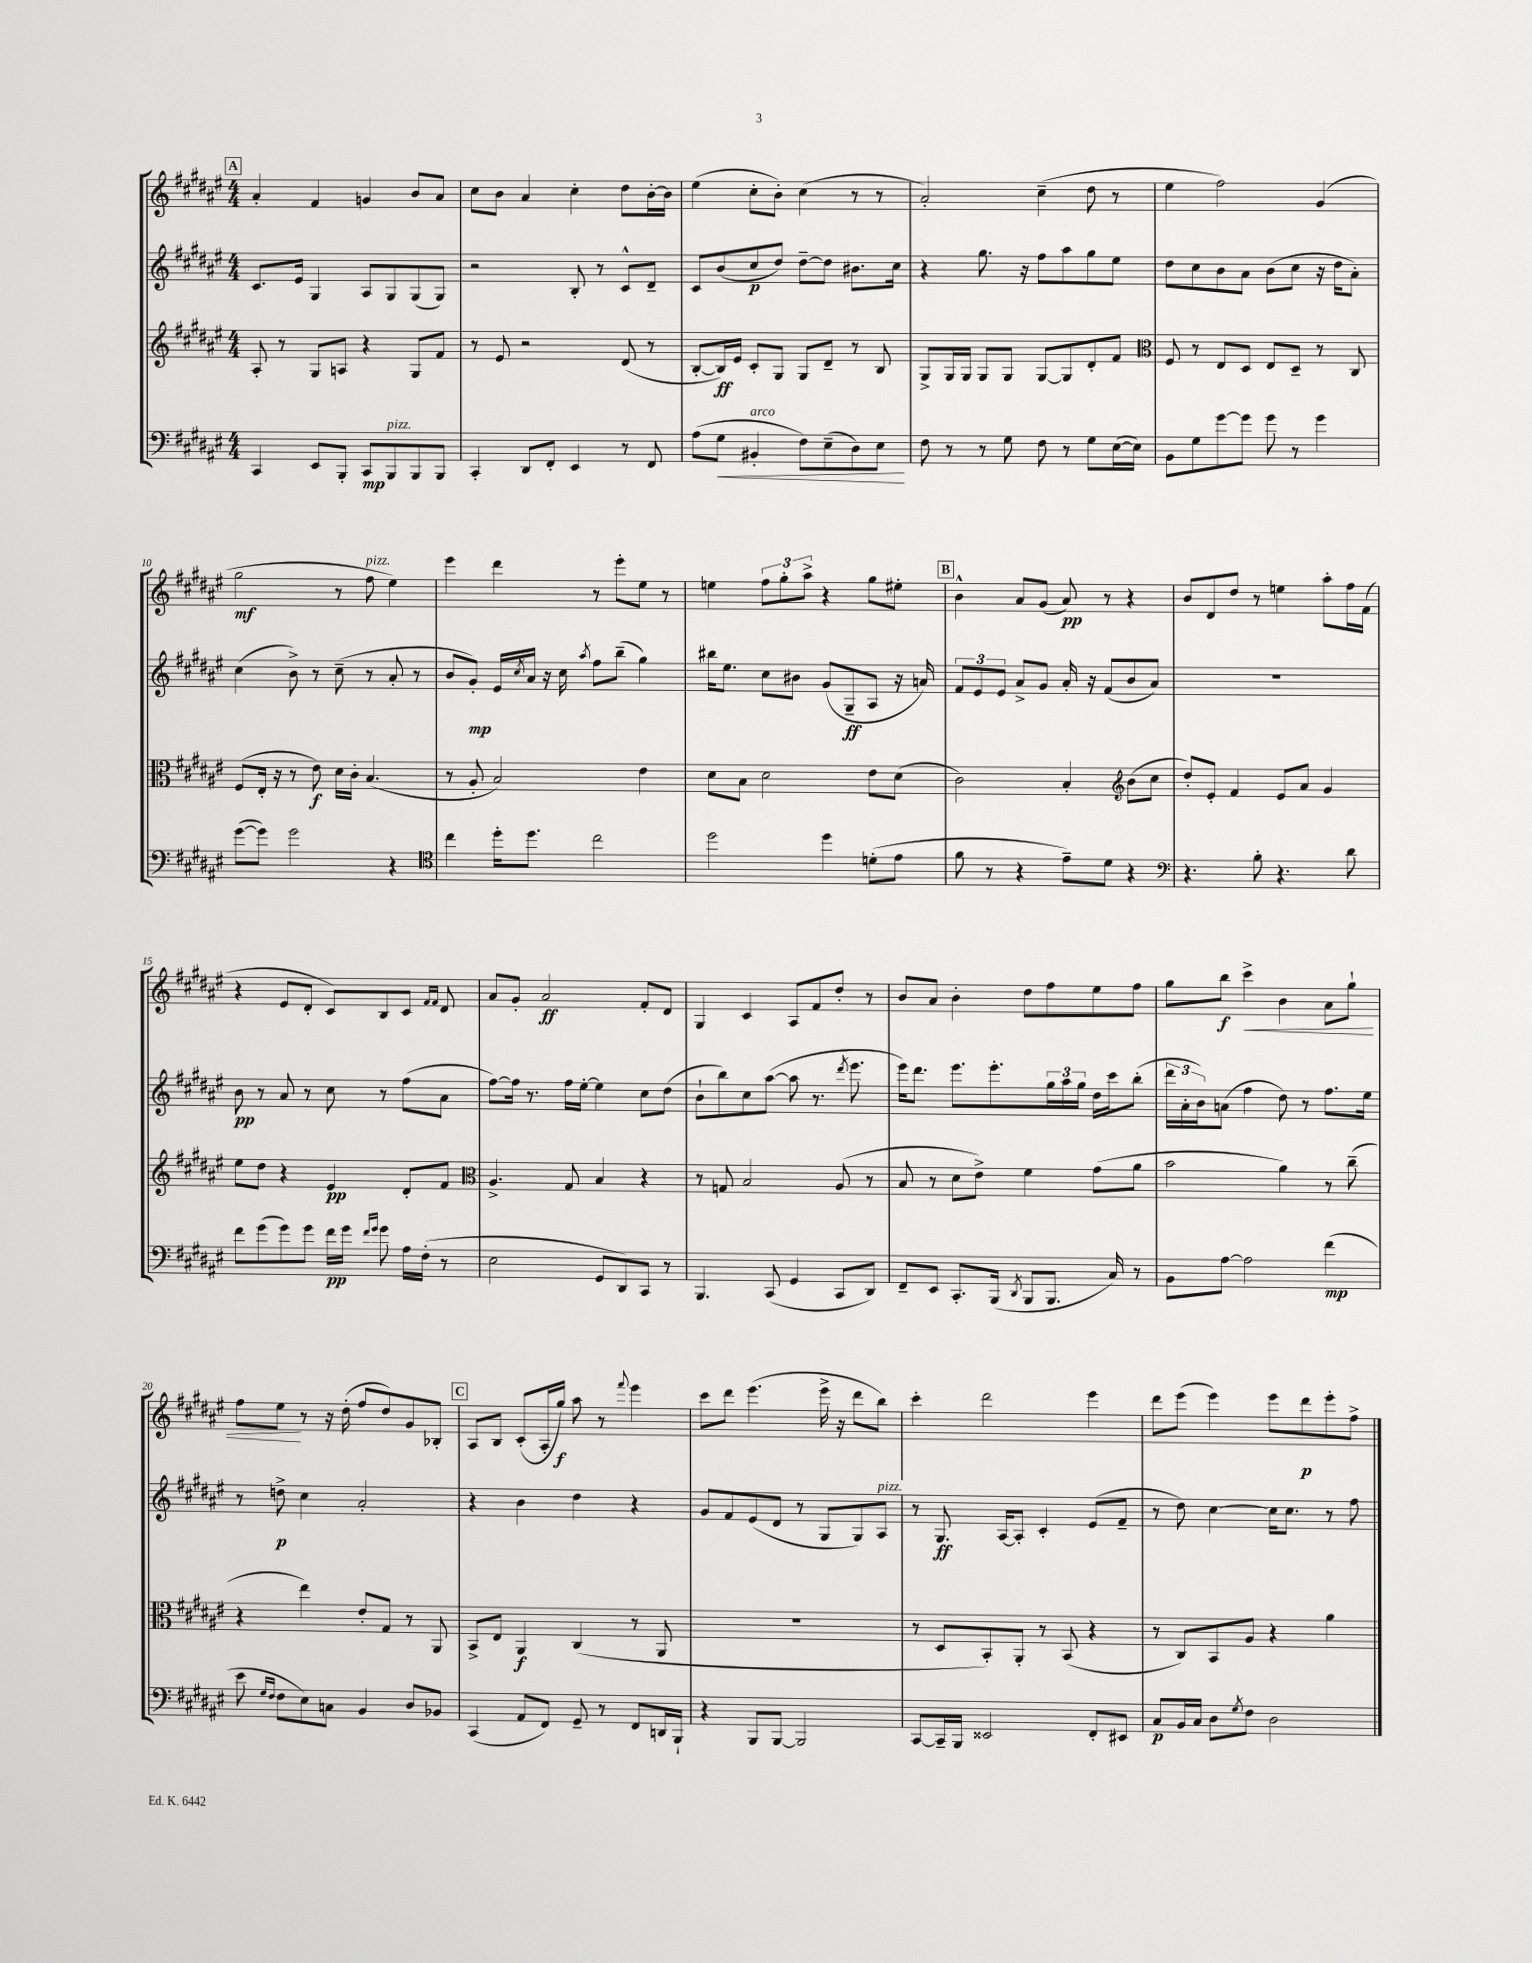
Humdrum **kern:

**kern	**kern	**kern	**kern
*staff4	*staff3	*staff2	*staff1
*clefF4	*clefG2	*clefG2	*clefG2
*k[f#c#g#d#a#e#]	*k[f#c#g#d#a#e#]	*k[f#c#g#d#a#e#]	*k[f#c#g#d#a#e#]
*M4/4	*M4/4	*M4/4	*M4/4
4CC#	8A#'	8.c#	4a#'
.	8r	.	.
.	.	16e#	.
8EE#	8G#	4G#	4f#
8BBB'	8A	.	.
8CC#	4r	8A#	4g
8BBB	.	8G#	.
8BBB	8G#	(8G#	8b
8BBB	8f#	8G#)	8a#
=	=	=	=
4CC#'	8r	2r	8cc#
.	8e#	.	8b
8DD#	2r	.	4a#
8FF#'	.	.	.
4EE#	.	8B'	4cc#'
.	.	8r	.
8r	(8d#	8c#^^	8dd#
8FF#	8r	8d#~	[16b'
.	.	.	16b]
=	=	=	=
(8A#	[8B'	8c#	(4ee#
8G#	16B])	(8b	.
.	16e#	.	.
4BB#'	8c#'	8cc#	8cc#'
.	8G#	8dd#)	8b')
8F#)	8G#	[8dd#~	(4cc#
(8E#~	8d#~	8dd#]	.
8D#)	8r	8.b#	8r
8E#	8B	.	8r
.	.	16cc#	.
=	=	=	=
8F#	8G#^	4r	2a#')
8r	16G#	.	.
.	16G#	.	.
8r	8G#	8.gg#	.
8G#	8G#	.	.
.	.	16r	.
8F#	[8G#	8ff#	(4cc#~
8r	8G#]	8aa#	.
8G#	8d#'	8gg#	8dd#
([16E#	8f#	8ee#	8r
16E#])	.	.	.
=	=	=	=
*	*clefC3	*	*
8BB	8F#	8dd#	4ee#
8G#	8r	8cc#	.
[8g#	8E#	8b	2ff#)
8g#]	8D#	8a#	.
8g#	8E#	(8b	.
8r	8D#~	8cc#	.
4g#	8r	16r	(4g#
.	.	16dd#	.
.	8C#	8a#')	.
=	=	=	=
([8g#	(8F#	(4cc#	2gg#
8g#])	16E#'	.	.
.	16r	.	.
2g#	8r	8b^)	.
.	8e#)	8r	.
.	16d#	(8cc#~	8r
.	16c#'	.	.
.	(4.B	8r	8ff#
4r	.	8a#'	4ee#)
.	.	8r	.
=	=	=	=
*clefC4	*	*	*
4cc#	8r	8b	4eee#
.	8A#'	8g#')	.
16dd#'	2B)	16e#	4ddd#
.	.	8qcc#	.
8.dd#	.	16a#	.
.	.	16r	.
.	.	16cc#	.
.	.	8qaa#	.
2cc#	.	8ff#	8r
.	.	(8bb~	8eee#'
.	4e#	4gg#)	8ee#
.	.	.	8r
=	=	=	=
2dd#	8d#	16bb#	4ee
.	.	8.ee#	.
.	8B	.	.
.	2d#	8cc#	12ff#
.	.	.	12gg#'
.	.	8b#	.
.	.	.	12aa#^
4dd#	.	(8g#	4r
.	.	8G#~	.
(8d'	8e#	8A#	8gg#
8e#	(8d#	16r	8ee#'
.	.	16a)	.
=	=	=	=
8f#	2c#)	12f#	4b^^
.	.	12e#	.
8r	.	.	.
.	.	12e#	.
4r	.	8a#^	8a#
.	.	8g#	(8g#
8e#~)	4B'	16a#'	8a#)
.	.	16r	.
8d#	.	(8f#	8r
*	*clefG2	*	*
4r	(8b	8b	4r
.	8cc#	8a#)	.
=	=	=	=
*clefF4	*	*	*
4.r	8dd#')	1r	8b
.	8e#'	.	8d#
.	4f#	.	8dd#
8B'	.	.	8r
4.r	8e#	.	4ee
.	8a#	.	.
.	4g#	.	8aa#'
8d#	.	.	16ff#
.	.	.	(16f#
=	=	=	=
8f#	8ee#	8b	4r
(8g#	8dd#	8r	.
8g#)	4r	8a#	8e#
8g#	.	8r	8d#'
16f#	4e#	8cc#	8c#)
16g#	.	.	.
16qqf#	.	.	.
16qqg#	.	.	.
8g#	.	8r	8B
16A#	8d#'	(8ff#	8c#
(16F#'	.	.	.
.	.	.	16qqf#
.	.	.	16qqf#
8r	8f#	8a#	8d#
=	=	=	=
*	*clefC3	*	*
2E#	4.A#^	[8ff#)	8a#
.	.	16ff#]	8g#'
.	.	8.r	.
.	.	.	2a#
.	8G#	16ff#	.
.	.	[16ee#'	.
8GG#	4B	4ee#]	.
8DD#)	.	.	.
8CC#	4r	8cc#	8f#'
8r	.	(8dd#	8d#
=	=	=	=
4.BBB	8r	8b`	4G#
.	8G	8bb)	.
.	2B	8cc#	4c#
(8CC#	.	([8aa#	.
4GG#	.	8aa#]	8A#
.	.	8.r	8f#
8CC#	(8A#	.	8dd#'
.	.	8qddd#	.
.	.	8.eee#	.
8DD#)	8r	.	8r
=	=	=	=
8FF#~	8B	16eee#)	8b
.	.	8.ddd#	.
8EE#	8r	.	8a#
8.CC#'	8d#	8.eee#	4b'
.	8e#^)	.	.
(16BBB	.	8.eee#'	.
8qDD#	.	.	.
8BBB	4f#	.	8dd#
8.BBB	.	24gg#	8ff#
.	.	24aa#	.
.	.	24gg#	.
.	(8g#	16dd#	8ee#
16C#)	.	16ccc#	.
8r	8a#	(8bb'	8ff#
=	=	=	=
8BB	2b	24ddd#	8gg#
.	.	24a#'	.
.	.	24b)	.
[8A#	.	(8a	8bb
2A#]	.	4ff#	4ccc#^
.	4a#)	8dd#)	4b
.	.	8r	.
(4f#	8r	8.ff#	8a#
.	(8cc#~	.	8gg#`
.	.	16ee#	.
=	=	=	=
8e#	4r	8r	8ff#
16qqG#	.	.	.
16qqF#	.	.	.
8F#	.	8dd^	8ee#
8E#)	4ee#)	4cc#	8r
8C	.	.	16r
.	.	.	(16dd#'
4BB	8e#'	2a#'	8ff#
.	8G#	.	8dd#)
8D#	8r	.	8g#
8BB-	8AA#	.	8B-'
=	=	=	=
(4CC#	8BB^	4r	8A#
.	8E#	.	8B
8AA#	4AA#	4b	(8c#'
8FF#)	.	.	16A#'
.	.	.	16gg#)
8GG#~	(4C#	4dd#	8aa#
8r	.	.	8r
.	.	.	8qqfff#
8FF#	8r	4r	4eee#
16DD	8AA#	.	.
16BBB`	.	.	.
=	=	=	=
4r	1r	8g#	8ccc#
.	.	8f#	8ddd#
8BBB	.	(8e#	(4.eee#
[8BBB	.	8d#	.
2BBB]	.	8r	.
.	.	8G#	16eee#^
.	.	.	16r
.	.	8G#)	8ddd#
.	.	8A#	8bb)
=	=	=	=
[8CC#	8r	8r	4ccc#'
16CC#~]	8D#	8.G#	.
16BBB	.	.	.
2EE##	8BB')	.	2ddd#
.	.	[16A#	.
.	8AA#'	8A#']	.
.	8r	4c#'	.
.	(8BB	.	.
8FF#'	4r	(8e#	4eee#
8EE#	.	8f#~	.
=	=	=	=
8C#	8r	8r	8ddd#
16BB	8C#)	8dd#)	(8eee#
16C#	.	.	.
8D#	8BB	[4cc#	4eee#)
8qG#	.	.	.
8F#	8A#	.	.
2D#	4r	16cc#]	8eee#
.	.	8.cc#	.
.	.	.	8ddd#
.	4a#	8r	8eee#'
.	.	8ff#	8ff#^
==	==	==	==
*-	*-	*-	*-
